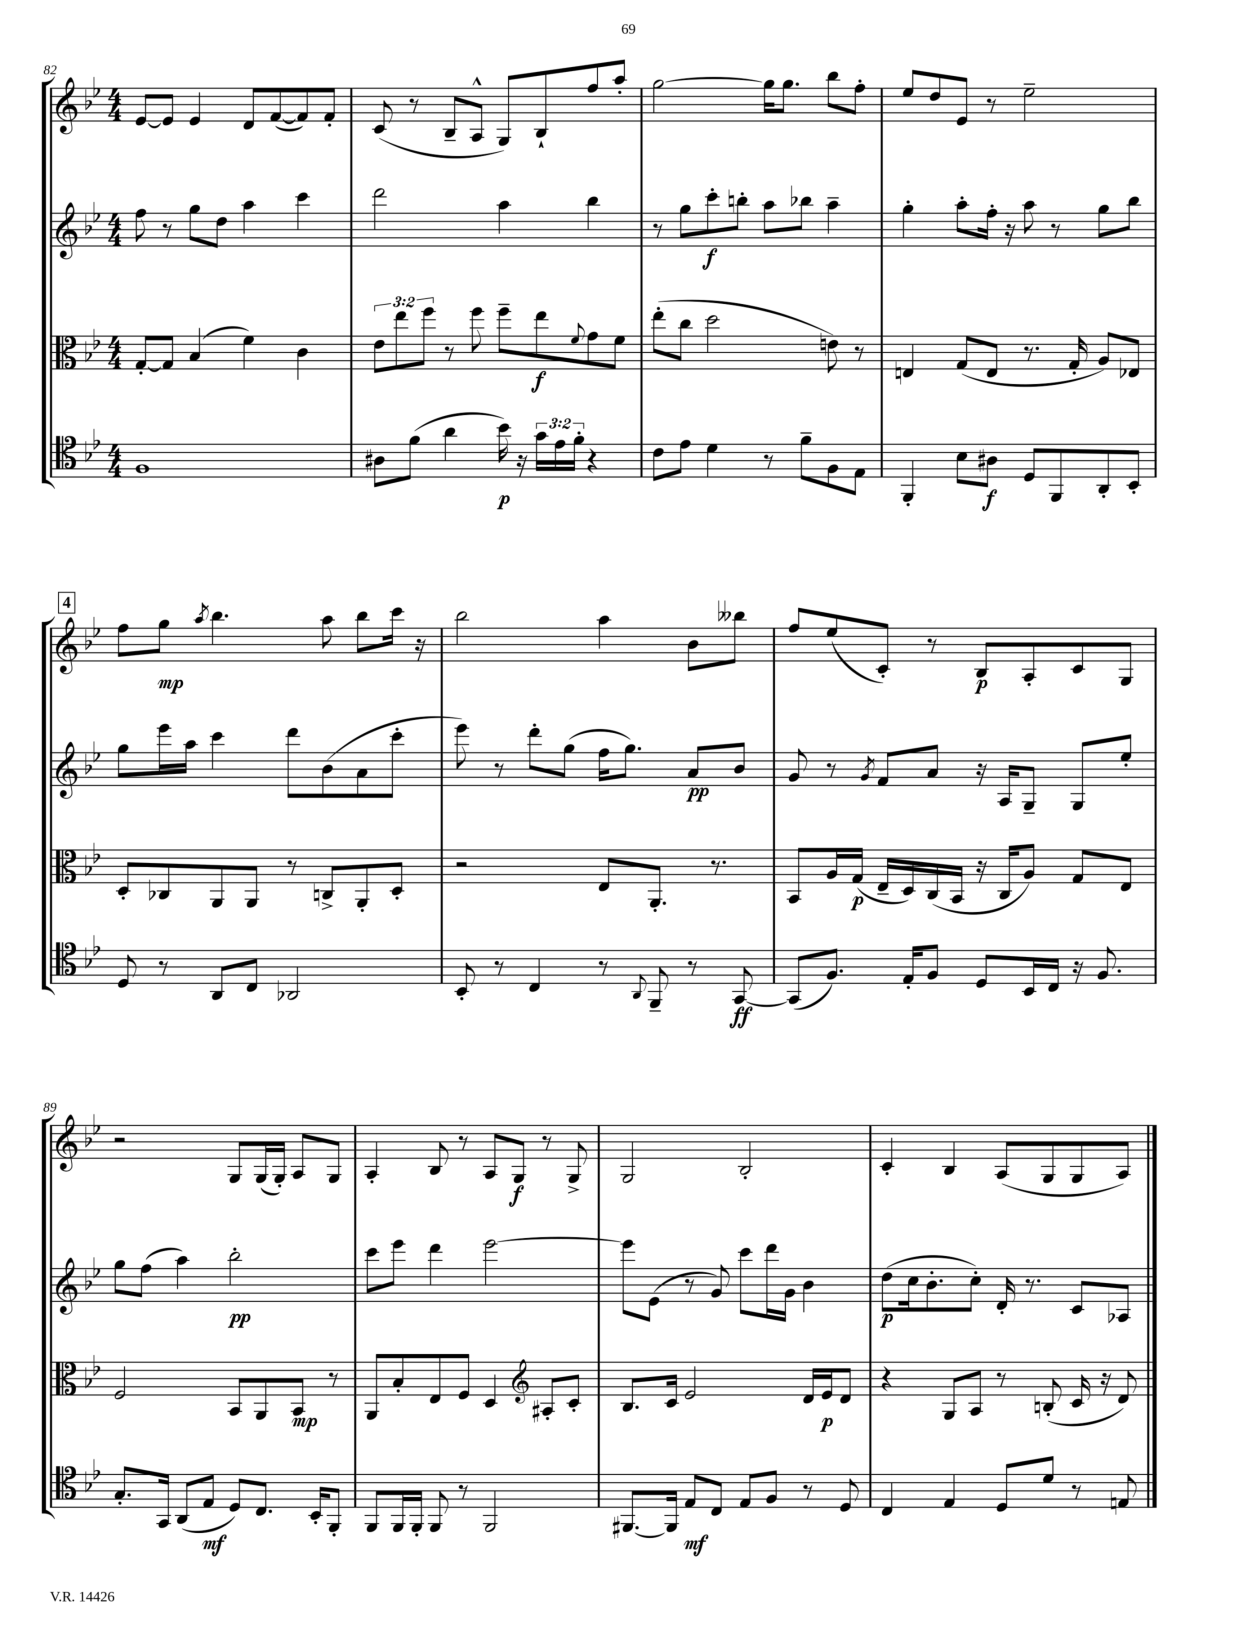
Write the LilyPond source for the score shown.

<<
\new StaffGroup <<
\new Staff = "s0" {
    \clef treble \key bes \major \numericTimeSignature \time 4/4
    ees'8~ ees'8 ees'4 d'8 f'8~( f'8) f'8-. |
    c'8( r8 bes8-- a8-^ g8) bes8-! f''8 a''8-. |
    g''2~ g''16 g''8. bes''8 f''8-. |
    ees''8 d''8 ees'8 r8 ees''2-- |
    \mark \markup { \box "4" } f''8 g''8\mp \acciaccatura { a''8 } bes''4. a''8 bes''8 c'''16 r16 |
    bes''2 a''4 bes'8 beses''8 |
    f''8 ees''8( c'8-.) r8 bes8\p a8-. c'8 g8 |
    r2 g8 g16( g16-.) a8 g8 |
    a4-. bes8 r8 a8 g8\f r8 g8-> |
    g2 bes2-. |
    c'4-. bes4 a8( g8 g8 a8) \bar "|." |
}
\new Staff = "s1" {
    \clef treble \key bes \major \numericTimeSignature \time 4/4
    f''8 r8 g''8 d''8 a''4 c'''4 |
    d'''2 a''4 bes''4 |
    r8 g''8 c'''8-.\f b''8-. a''8 bes''8 a''4-- |
    g''4-. a''8-. f''16-. r16 a''8 r8 g''8 bes''8 |
    \mark \markup { \box "4" } g''8 ees'''16 a''16 c'''4 d'''8 bes'8( a'8 c'''8-. |
    ees'''8) r8 d'''8-. g''8( f''16 g''8.) a'8\pp bes'8 |
    g'8 r8 \acciaccatura { g'8 } f'8 a'8 r16 a16 g8-- g8 ees''8-. |
    g''8 f''8( a''4) bes''2-.\pp |
    c'''8 ees'''8 d'''4 ees'''2~ |
    ees'''8 ees'8( r8 g'8) c'''8 d'''16 g'16 bes'4 |
    d''8\p( c''16 bes'8.-. c''8-.) d'16-. r8. c'8 aes8 \bar "|." |
}
\new Staff = "s2" {
    \clef alto \key bes \major \numericTimeSignature \time 4/4 \override Staff.TupletNumber.text = #tuplet-number::calc-fraction-text
    g8~-. g8 bes4( f'4) c'4 |
    \tuplet 3/2 { ees'8 ees''8 f''8 } r8 f''8 f''8-- ees''8\f \appoggiatura { f'8 } g'8 f'8 |
    ees''8-.( c''8 d''2 e'8) r8 |
    e4 g8( e8 r8. g16-. a8) ees8 |
    \mark \markup { \box "4" } d8-. ces8 a,8 a,8 r8 c8-> a,8-. d8-. |
    r2 ees8 a,8.-. r8. |
    bes,8 a16 g16\p( ees16-- d16) c16( bes,16 r16 c16 a8) g8 ees8 |
    f2 bes,8 a,8 bes,8\mp r8 |
    a,8 bes8-. ees8 f8 d4 \clef treble ais8-. c'8-. |
    bes8. c'16 ees'2 d'16 ees'16\p d'8 |
    r4 g8 a8 r8 b8-.( c'16 r16 d'8) \bar "|." |
}
\new Staff = "s3" {
    \clef tenor \key bes \major \numericTimeSignature \time 4/4 \override Staff.TupletNumber.text = #tuplet-number::calc-fraction-text
    f1 |
    ais8 f'8( a'4 bes'16\p) r16 \tuplet 3/2 { g'16 ees'16 f'16-. } r4 |
    c'8 ees'8 d'4 r8 f'8-- f8 ees8 |
    f,4-. bes8 ais8\f d8 f,8 a,8-. bes,8-. |
    \mark \markup { \box "4" } d8 r8 a,8 c8 aes,2 |
    bes,8-. r8 c4 r8 \appoggiatura { a,8 } f,8-- r8 g,8~\ff |
    g,8( f8.) ees16-. f8 d8 bes,16 c16 r16 f8. |
    g8.-. g,16 a,8( ees8\mf d8) c8. bes,16-. f,8-. |
    f,8 f,16 f,16-. f,8 r8 f,2 |
    fis,8.~ fis,16 ees8\mf c8 ees8 f8 r8 d8 |
    c4 ees4 d8 d'8 r8 e8 \bar "|." |
}
>>
>>
\layout { \context { \Score currentBarNumber = #82 } }
